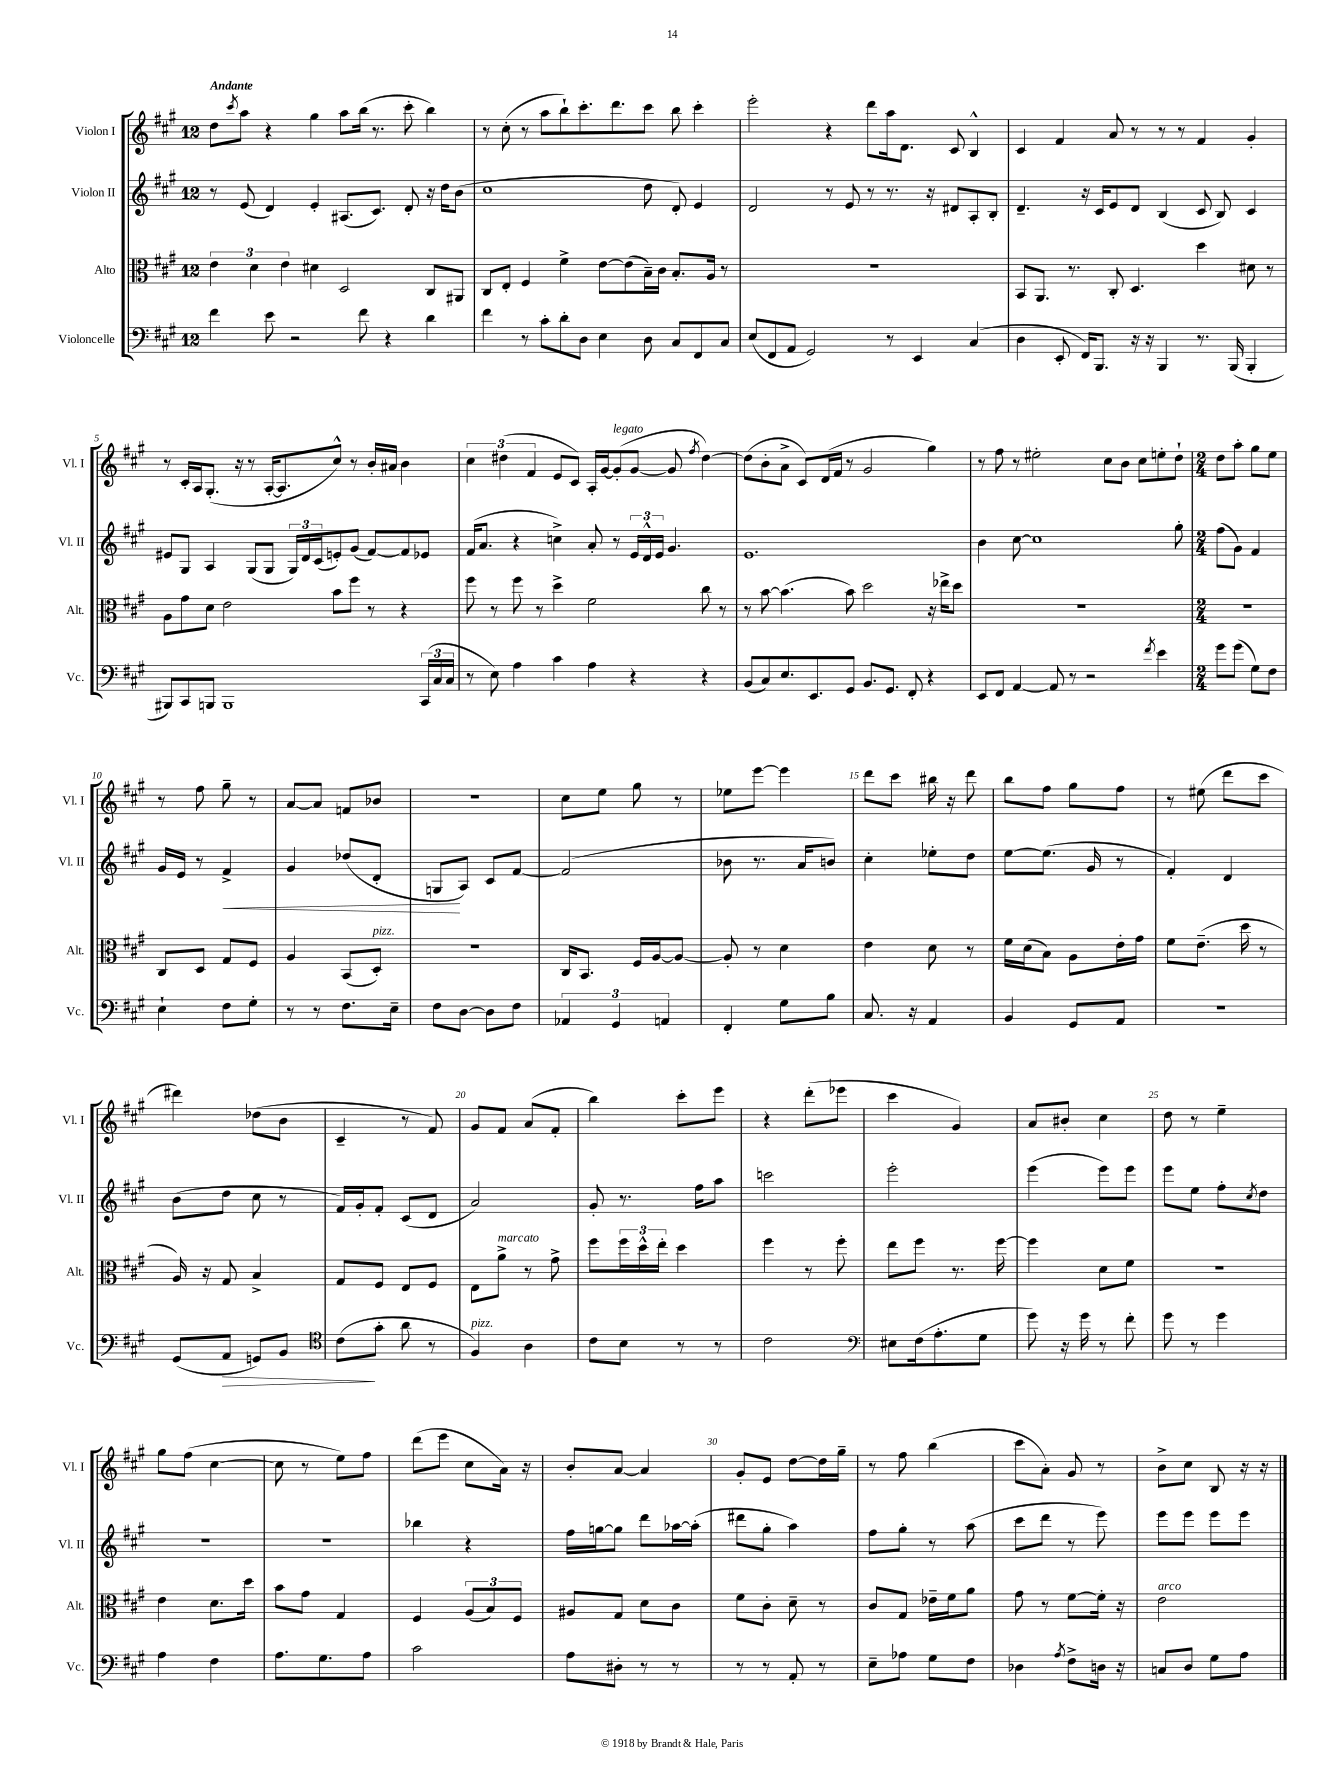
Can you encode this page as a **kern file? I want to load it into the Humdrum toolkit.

**kern	**kern	**kern	**kern
*staff4	*staff3	*staff2	*staff1
*clefF4	*clefC3	*clefG2	*clefG2
*k[f#c#g#]	*k[f#c#g#]	*k[f#c#g#]	*k[f#c#g#]
*M12/8	*M12/8	*M12/8	*M12/8
4f#	6e	8r	8dd
.	.	.	8qccc#
.	.	(8e	8aa
.	6d	.	.
8e	.	4d)	4r
.	6e	.	.
2r	.	.	.
.	4d#	4e'	4gg#
.	2D	(8.A#	8aa
8f#	.	.	(16bb
.	.	8.c#)	8.r
4r	.	.	.
.	.	8d'	8ccc#'
4d	8C#	16r	4bb)
.	.	16dd	.
.	8AA#	(8b	.
=	=	=	=
4f#	8C#	1cc#	8r
.	8E'	.	(8cc#'
8r	4F#	.	8r
8c#'	.	.	8aa
8d'	4f#^	.	8bb`)
8D	.	.	8.ccc#'
4E	[8e	.	.
.	.	.	8.ddd
.	(8e]	.	.
8D	16B~)	8dd	8ccc#
.	16c#	.	.
8C#	8.B'	8d')	8bb
8FF#	.	4e	4ccc#'
.	16A	.	.
8C#	8r	.	.
=	=	=	=
(8E	1.r	2d	2eee'
8FF#	.	.	.
8AA	.	.	.
2GG#)	.	.	.
.	.	8r	4r
.	.	8e	.
.	.	8r	8ddd
8r	.	8.r	16aa
.	.	.	8.d
4EE	.	.	.
.	.	16r	.
.	.	8d#	8c#
(4C#	.	8A'	4B^^
.	.	8B'	.
=	=	=	=
4D	8BB	4.d~	4c#
.	8.AA	.	.
8EE'	.	.	4f#
.	8.r	.	.
16FF#)	.	16r	.
8.BBB	.	16c#	.
.	8C#'	8e	8a
16r	4.D	8d	8r
16r	.	.	.
4BBB	.	(4B	8r
.	.	.	8r
8.r	4dd	8c#	4f#
.	.	8B)	.
(16BBB	.	.	.
4BBB'	8d#	4c#	4g#'
.	8r	.	.
=	=	=	=
8BBB#)	8A	8e#	8r
8CC#	8g#	8G#	16c#'
.	.	.	16A
8BBB	8d	4A	(8.G#'
1BBB	2e	.	.
.	.	.	16r
.	.	(8G#	8r
.	.	8G#	[16A'
.	.	.	8.A]
.	.	24G#)	.
.	.	24d	.
.	.	(24c#	.
.	8b	8e')	8cc#^^)
.	8ff#	(8g#	8r
.	8r	[8f#)	16b'
.	.	.	16a#
.	4r	8f#]	4b
(24CC#	.	8e-	.
24C#	.	.	.
24C#	.	.	.
=	=	=	=
8r	8ff#	(16f#	6cc#
.	.	8.a	.
8E)	8r	.	.
.	.	.	(6dd#
4A	8ff#	4r	.
.	.	.	6f#
.	8r	.	.
4c#	4dd^	4cc^)	8e
.	.	.	8c#)
4A	2f#	8a'	16A'
.	.	.	[16g#
.	.	8r	(8g#']
4r	.	24e	[8g#
.	.	24d^^	.
.	.	24e	.
.	.	4.g#	8g#]
.	.	.	8qff#
4r	8cc#	.	[4dd#)
.	8r	.	.
=	=	=	=
(8BB	8r	1.e	(8dd#]
8C#)	[8b	.	8b'
8.E	(4.b]	.	8a^
.	.	.	8c#)
8.EE	.	.	.
.	.	.	(16d
.	.	.	16f#
8GG#	8b)	.	8r
8.BB	2dd	.	2g#
8.GG#	.	.	.
8FF#'	.	.	.
4r	16r	.	4gg#)
.	16ee-^	.	.
.	8dd	.	.
=	=	=	=
8EE	1.r	4b	8r
8FF#	.	.	8ff#
[4AA	.	[8cc#	8r
.	.	1cc#]	2ee#'
8AA]	.	.	.
8r	.	.	.
2r	.	.	.
.	.	.	8cc#
.	.	.	8b
.	.	.	8cc#
8qf#	.	.	.
4e	.	.	8ee'
.	.	8gg#'	8dd`
=	=	=	=
*M2/4	*M2/4	*M2/4	*M2/4
8g#	2r	(8ff#	8dd
(8g#	.	8g#)	8aa'
8G#)	.	4f#	8gg#
8F#	.	.	8ee
=	=	=	=
4E`	8C#	16g#	8r
.	.	16e	.
.	8D	8r	8ff#
8F#	8G#	4f#^	8gg#~
8G#'	8F#	.	8r
=	=	=	=
8r	4A	4g#	[8a
8r	.	.	8a]
8.F#	(8BB	(8dd-	8f
.	8D')	8d'	8b-
16E~	.	.	.
=	=	=	=
8F#	2r	8G	2r
[8D	.	8A)	.
8D]	.	8c#	.
8F#	.	[8f#	.
=	=	=	=
6AA-	16C#	(2f#]	8cc#
.	8.BB	.	.
.	.	.	8ee
6GG#	.	.	.
.	16F#	.	8gg#
.	[16A	.	.
6AA	.	.	.
.	8A_	.	8r
=	=	=	=
4FF#'	8A']	8b-	8ee-
.	8r	8.r	[8eee
8G#	4d	.	4eee]
.	.	16a	.
8B	.	8b)	.
=	=	=	=
8.C#	4e	4cc#'	8ddd
.	.	.	8ccc#
16r	.	.	.
4AA	8d	8ee-'	16bb#
.	.	.	16r
.	8r	8dd	8ddd
=	=	=	=
4BB	16f#	[8ee	8bb
.	(16d	.	.
.	8B)	(8.ee]	8ff#
8GG#	8A	.	8gg#
.	.	16g#	.
8AA	16e'	8r	8ff#
.	16g#	.	.
=	=	=	=
2r	8f#	4f#')	8r
.	(8.e~	.	(8ee#
.	.	4d	8ddd
.	16dd	.	.
.	8r	.	8ccc#
=	=	=	=
(8GG#	16A)	(8b	4ddd#)
.	16r	.	.
8AA	8G#	8dd	.
8GG)	4B^	8cc#	(8dd-
8BB	.	8r	8b
=	=	=	=
*clefC4	*	*	*
(8c#	8G#	16f#)	4c#~
.	.	16g#'	.
8g#'	8F#	8f#'	.
8a	8E	(8c#	8r
8r	8F#	8d	8f#)
=	=	=	=
4F#)	8E	2a)	8g#
.	8a^	.	8f#
4A	8r	.	(8a
.	8g#^	.	8f#'
=	=	=	=
8c#	8ff#	8g#'	4bb)
8B	24ff#	8.r	.
.	24dd^^	.	.
.	24ee'	.	.
8r	4dd	.	8ccc#'
.	.	16ff#	.
8r	.	8aa	8eee
=	=	=	=
2c#	4ff#	2ccc	4r
.	8r	.	(8ddd'
.	8ff#'	.	8eee-
=	=	=	=
*clefF4	*	*	*
8E#	8ee	2eee'	4ccc#
(16F#	8ff#	.	.
8.A'	.	.	.
.	8.r	.	4g#)
8G#	.	.	.
.	[16ff#	.	.
=	=	=	=
8g#)	4ff#]	(4eee	8a
16r	.	.	8b#'
16g#	.	.	.
8r	8d	8eee)	4cc#
8f#'	8f#	8eee	.
=	=	=	=
8g#	2r	8eee	8dd
8r	.	8ee	8r
4g#	.	8ff#'	4ee~
.	.	8qcc#	.
.	.	8dd	.
=	=	=	=
4A	4e	2r	8gg#
.	.	.	(8ff#
4F#	8.d	.	[4cc#
.	16dd	.	.
=	=	=	=
8.A	8b	2r	8cc#]
.	8g#	.	8r
8.G#	.	.	.
.	4G#	.	8ee)
8A	.	.	8ff#
=	=	=	=
2c#	4F#	4bb-	(8ddd
.	.	.	8eee
.	(12A	4r	8cc#
.	12B)	.	.
.	.	.	16a)
.	12F#	.	.
.	.	.	16r
=	=	=	=
8A	8A#	16ff#	8b'
.	.	[16gg	.
8D#'	8G#	8gg]	[8a
8r	8d	8ddd	4a]
8r	8c#	[16aa-	.
.	.	(16aa-']	.
=	=	=	=
8r	8f#	8ddd#	8g#'
8r	8c#'	8gg#'	8e
8AA'	8d~	4aa)	[8dd
8r	8r	.	16dd]
.	.	.	16gg#~
=	=	=	=
8E~	8c#	8ff#	8r
8A-	8G#	8gg#'	8ff#
8G#	16e-~	8r	(4bb
.	16f#	.	.
8F#	8a	(8aa	.
=	=	=	=
4D-	8g#	8ccc#	8ccc#
.	8r	8ddd	8a')
8qA	.	.	.
8F#^	[8f#	8r	8g#
16D	16f#']	8eee)	8r
16r	16r	.	.
=	=	=	=
8C	2e	8eee	8b^
8D	.	8eee	8cc#
8G#	.	8eee	8B
8A	.	8eee	16r
.	.	.	16r
==	==	==	==
*-	*-	*-	*-
